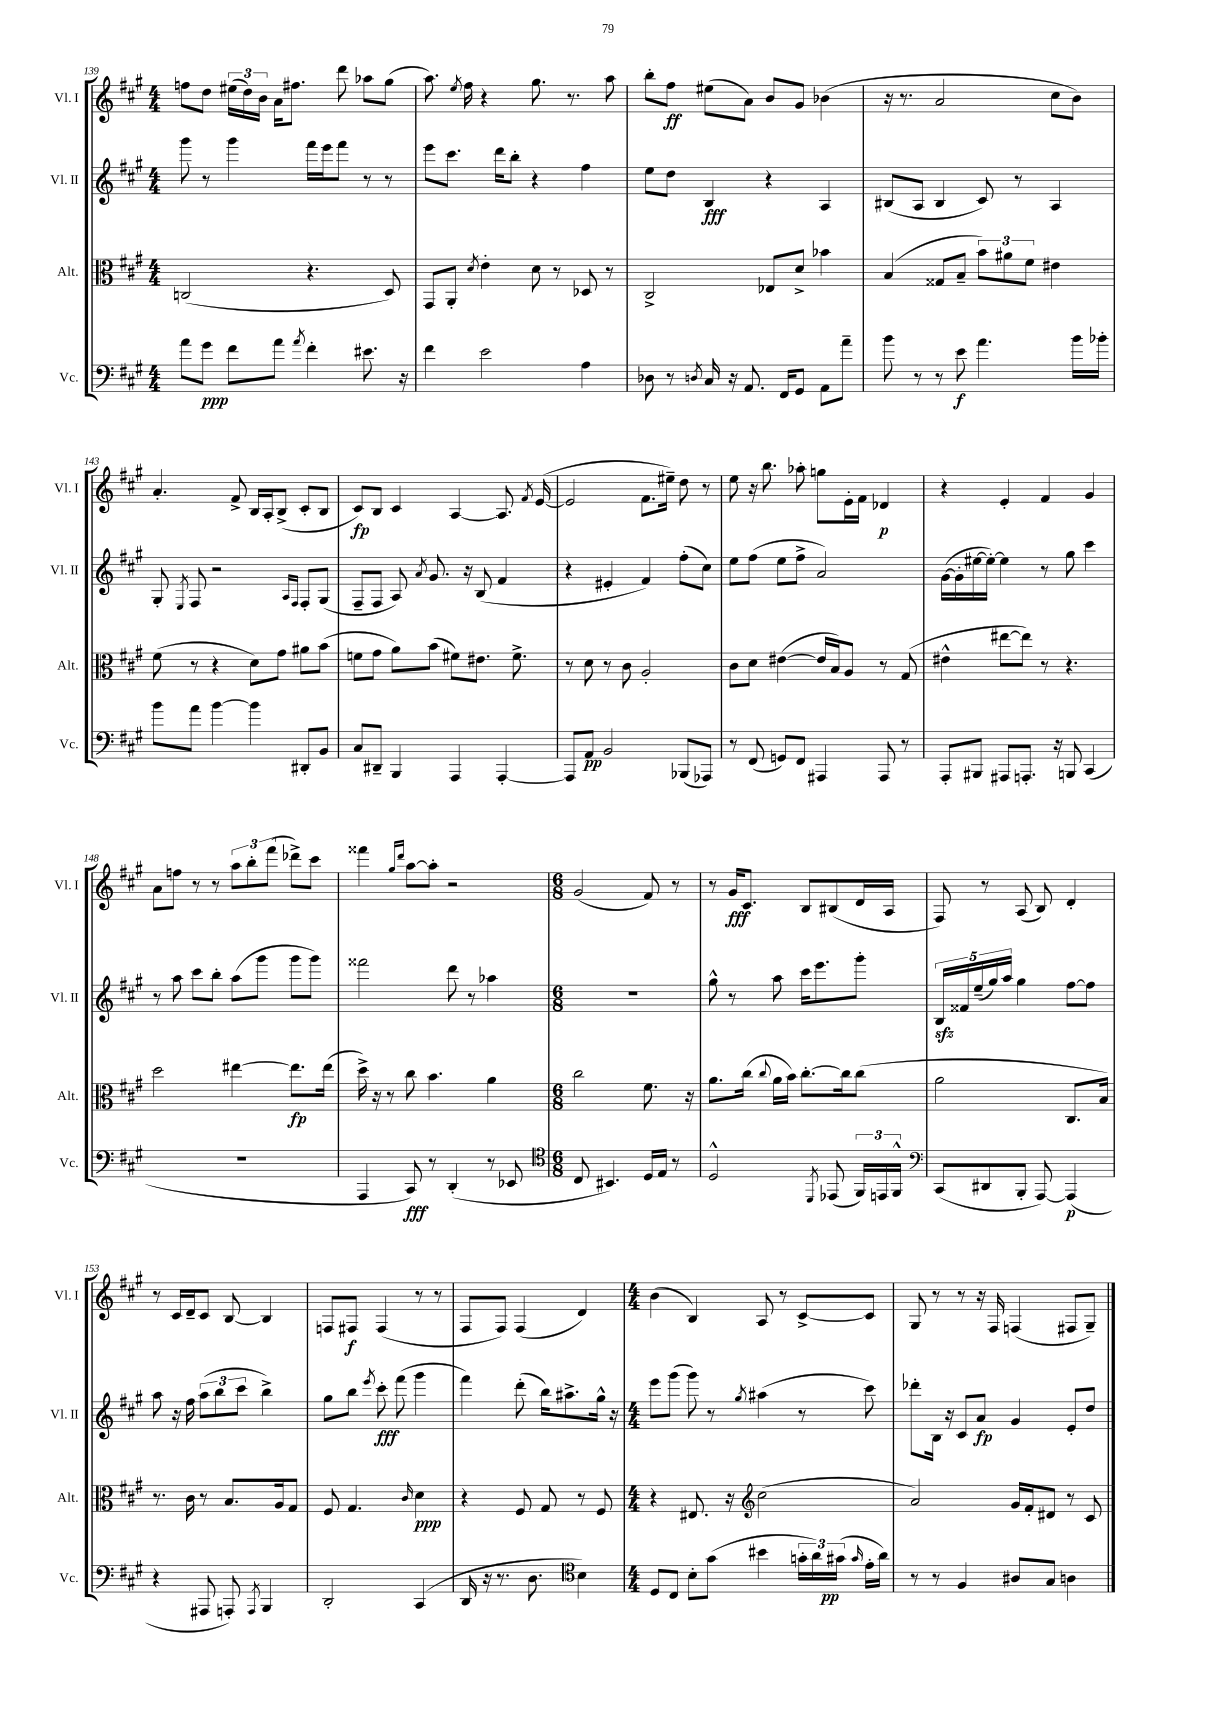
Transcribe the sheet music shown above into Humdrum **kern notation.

**kern	**kern	**kern	**kern
*staff4	*staff3	*staff2	*staff1
*clefF4	*clefC3	*clefG2	*clefG2
*k[f#c#g#]	*k[f#c#g#]	*k[f#c#g#]	*k[f#c#g#]
*M4/4	*M4/4	*M4/4	*M4/4
8a\L	(2C/	8ggg#\	8ff\L
8g#\J	.	8r	8dd\J
8f#\L	.	4ggg#\	(24ee#\LL
.	.	.	24dd\)
.	.	.	24b\JJ
8a\J	.	.	16a\LK
.	.	.	8.ff#\J
8qa/	.	.	.
4f#'\	4.r	16fff#\LL	.
.	.	16eee\J	.
.	.	8fff#\J	8ddd\
8.e#\	.	8r	8aa-\L
.	8D/)	8r	(8gg#\J
16r	.	.	.
=	=	=	=
4f#\	8GG#/L	8eee\L	8.aa\)
.	8AA'/J	8.ccc#\J	.
.	.	.	8qee/
.	.	.	16ff#\
.	8qd/	.	.
2e\	4e'\	.	4r
.	.	16ddd\LK	.
.	.	8bb'\J	.
.	8d\	4r	8.gg#\
.	8r	.	.
.	.	.	8.r
4A\	8D-/	4ff#\	.
.	8r	.	8aa\
=	=	=	=
8D-\	2C#^/	8ee\L	8bb'\L
8r	.	8dd\J	8ff#\J
8qD/	.	.	.
16C#/	.	4B/	(8ee#\L
16r	.	.	.
8.AA/	.	.	8a\J)
.	8E-/L	4r	8b/L
16FF#/LK	.	.	.
8GG#/J	8d^/J	.	8g#/J
8AA\L	4b-\	4A/	(4b-\
8a~\J	.	.	.
=	=	=	=
8b\	(4B/	(8B#/L	16r
.	.	.	8.r
8r	.	8A/J	.
8r	8G##/L	4B#/	2a/
8e\	8B~/J	.	.
4.a\	12b\L)	8c#/)	.
.	12a#\	.	.
.	.	8r	.
.	12f#\J	.	.
.	4e#\	4A/	8cc#\L
16b\LL	.	.	8b\J)
16b-'\JJ	.	.	.
=	=	=	=
8b\L	(8f#\	8G#'/	4.a'/
.	.	8qE/	.
8a\J	8r	8F#/	.
[4b\	4r	2r	.
.	.	.	8f#^/
4b\]	8d\L)	.	16B/LL
.	.	.	16A'/J
.	8g#\J	.	(8B^/J
.	.	16qqA/LL	.
.	.	16qqF#/JJ	.
8DD#'/L	8a#\L	8F#'/L	8c#'/L
8BB/J	(8b\J	(8G#/J	8B/J
=	=	=	=
8C#/L	8f\L	8F#~/L	8c#/L)
8DD#~/J	8g#\J	8F#/J	8B/J
4BBB/	8a\L)	8A/)	4c#/
.	.	8qa/	.
.	(8b\J	8.g#/	.
4AAA/	8f#\L)	.	[4A/
.	.	16r	.
.	8.e#\J	(8B/	.
[4AAA'/	.	4f#/	8.A/]
.	8.f#^\	.	.
.	.	.	8qf#/
.	.	.	([16e/
=	=	=	=
8AAA/]L	8r	4r	2e/]
8AA/J	8d\	.	.
2BB/	8r	4e#'/	.
.	8c#\	.	.
.	2A'/	4f#/)	8.f#\L
.	.	.	16ee#~\Jk)
(8BBB-/L	.	(8ff#'\L	8dd\
8AAA-/J)	.	8cc#\J)	8r
=	=	=	=
8r	8c#\L	8ee\L	8ee\
(8FF#/	8d\J	(8ff#\J	16r
.	.	.	8.bb\
8GG/L)	([4e#\	8ee\L	.
8FF#/J	.	8ff#^\J	8aa-'\
4AAA#/	16e#/]LL	2a/)	8gg\L
.	16B/J)	.	.
.	8A/J	.	16e'\L
.	.	.	16f#\JJ
8AAA#/	8r	.	4d-/
8r	(8G#/	.	.
=	=	=	=
8AAA'/L	4e#^^\	([16g#\LL	4r
.	.	16g#'\]	.
8BBB#/J	.	[16ee#\	.
.	.	16ee#'\_JJ)	.
8AAA#/L	[8ee#\L	4ee#\]	4e'/
8.AAA'/J	8ee#\]J)	.	.
.	8r	8r	4f#/
16r	.	.	.
8BBB/	4.r	8gg#\	.
(4CC#/	.	4ccc#\	4g#/
=	=	=	=
1r	2dd\	8r	8a\L
.	.	8aa\	8ff\J
.	.	8ccc#\L	8r
.	.	8bb'\J	8r
.	[4ee#\	(8aa\L	12aa\L
.	.	.	12bb'\
.	.	8ggg#\J	.
.	.	.	(12fff#\J
.	8.ee#\]L	8ggg#\L	8ddd-^\L)
.	.	8ggg#\J)	8ccc#\J
.	(16ee#\Jk	.	.
=	=	=	=
4AAA/	16dd^\)	2fff##\	4fff##\
.	16r	.	.
.	8r	.	.
.	.	.	16qqgg#/LL
.	.	.	16qqddd/JJ
8CC#/)	8cc#\	.	[8aa\L
8r	4.b\	.	8aa'\]J
(4DD'/	.	8ddd\	2r
.	.	8r	.
8r	4a\	4aa-\	.
8EE-/	.	.	.
=	=	=	=
*clefC4	*	*	*
*M6/8	*M6/8	*M6/8	*M6/8
8C#/	2cc#\	2.r	(2g#/
4.BB#/)	.	.	.
16D/LL	8.f#\	.	8f#/)
16E/JJ	.	.	.
8r	.	.	8r
.	16r	.	.
=	=	=	=
2D^^/	8.a\L	8gg#^^\	8r
.	.	8r	16g#/LK
.	(16cc#\Jk	.	8.c#/J
.	8qqcc#/	.	.
.	16a\LL	8aa\	.
.	16b\JJ)	.	.
.	[8.cc#'\L	16ccc#\LK	8B/L
.	.	8.eee\	.
8qDD/	.	.	.
(8EE-/	.	.	(8B#/
.	16cc#\]k	.	.
24FF#/LL)	(8cc#\J	8ggg#'\J	16d/L
24EE/	.	.	.
.	.	.	16A/JJ
24FF#^^/JJ	.	.	.
=	=	=	=
*clefF4	*	*	*
(8CC#/L	2a\	20B/LL	8F#/)
.	.	20f##/	.
.	.	(20ee~/	.
8DD#/	.	.	8r
.	.	20gg#/)	.
.	.	20aa/JJ	.
8BBB'/J	.	4gg#\	(8A/
[8AAA/)	.	.	8B/)
(4AAA/]	8.C#/L	[8ff#\L	4d'/
.	.	8ff#\]J	.
.	16B/Jk)	.	.
=	=	=	=
4r	8.r	8aa\	8r
.	.	16r	16c#/LL
.	16c#\	16ff#\	16d~/J
8AAA#/	8r	(12aa\L	8c#/J
.	.	12bb\	.
8AAA'/)	8.B/L	.	[8B/
.	.	12ccc#\J	.
8qAAA/	.	.	.
4BBB/	.	4bb^\)	4B/]
.	16A/k	.	.
.	8G#/J	.	.
=	=	=	=
2DD'/	8F#/	8gg#\L	8F/L
.	4.G#/	8bb\J	8F#/J
.	.	8qeee/	.
.	.	8ccc#'\	(4F#/
.	.	(8fff#\	.
.	16qqc#/	.	.
(4CC#/	4d\	4ggg#\	8r
.	.	.	8r
=	=	=	=
16DD/	4r	4fff#\)	8F#/L
16r	.	.	.
8.r	.	.	8F#/J)
.	8F#/	(8ddd'\	(4F#/
8.D\	.	.	.
.	8G#/	16bb\LK)	.
.	.	8.aa#^\	.
*clefC4	*	*	*
4B\)	8r	.	4d/)
.	8F#/	16gg#^^\Jk	.
.	.	16r	.
=	=	=	=
*M4/4	*M4/4	*M4/4	*M4/4
8D/L	4r	8eee\L	(4b\
8C#/J	.	(8ggg#\J	.
8B'\L	8.E#/	8ggg#\)	4B/)
(8g#\J	.	8r	.
.	16r	.	.
*	*clefG2	*	*
.	.	8qgg#/	.
4b#\	(2cc#\	(4aa#\	8A/
.	.	.	8r
24g'\LL	.	8r	[8c#^/L
24a\)	.	.	.
(24g#\JJ	.	.	.
16qqg#/	.	.	.
16e'\LL	.	8ccc#\)	8c#/]J
16a\JJ)	.	.	.
=	=	=	=
8r	2a/)	8ddd-'\L	8G#/
8r	.	16B\Jk	8r
.	.	16r	.
4F#/	.	8c#/L	8r
.	.	8a/J	16r
.	.	.	16F#/
8A#/L	16g#/LL	4g#/	(4F/
.	16f#'/J	.	.
8G#/J	8d#/J	.	.
4A\	8r	8e'/L	8F#/L
.	8c#/	8dd/J	8G#~/J)
==	==	==	==
*-	*-	*-	*-
